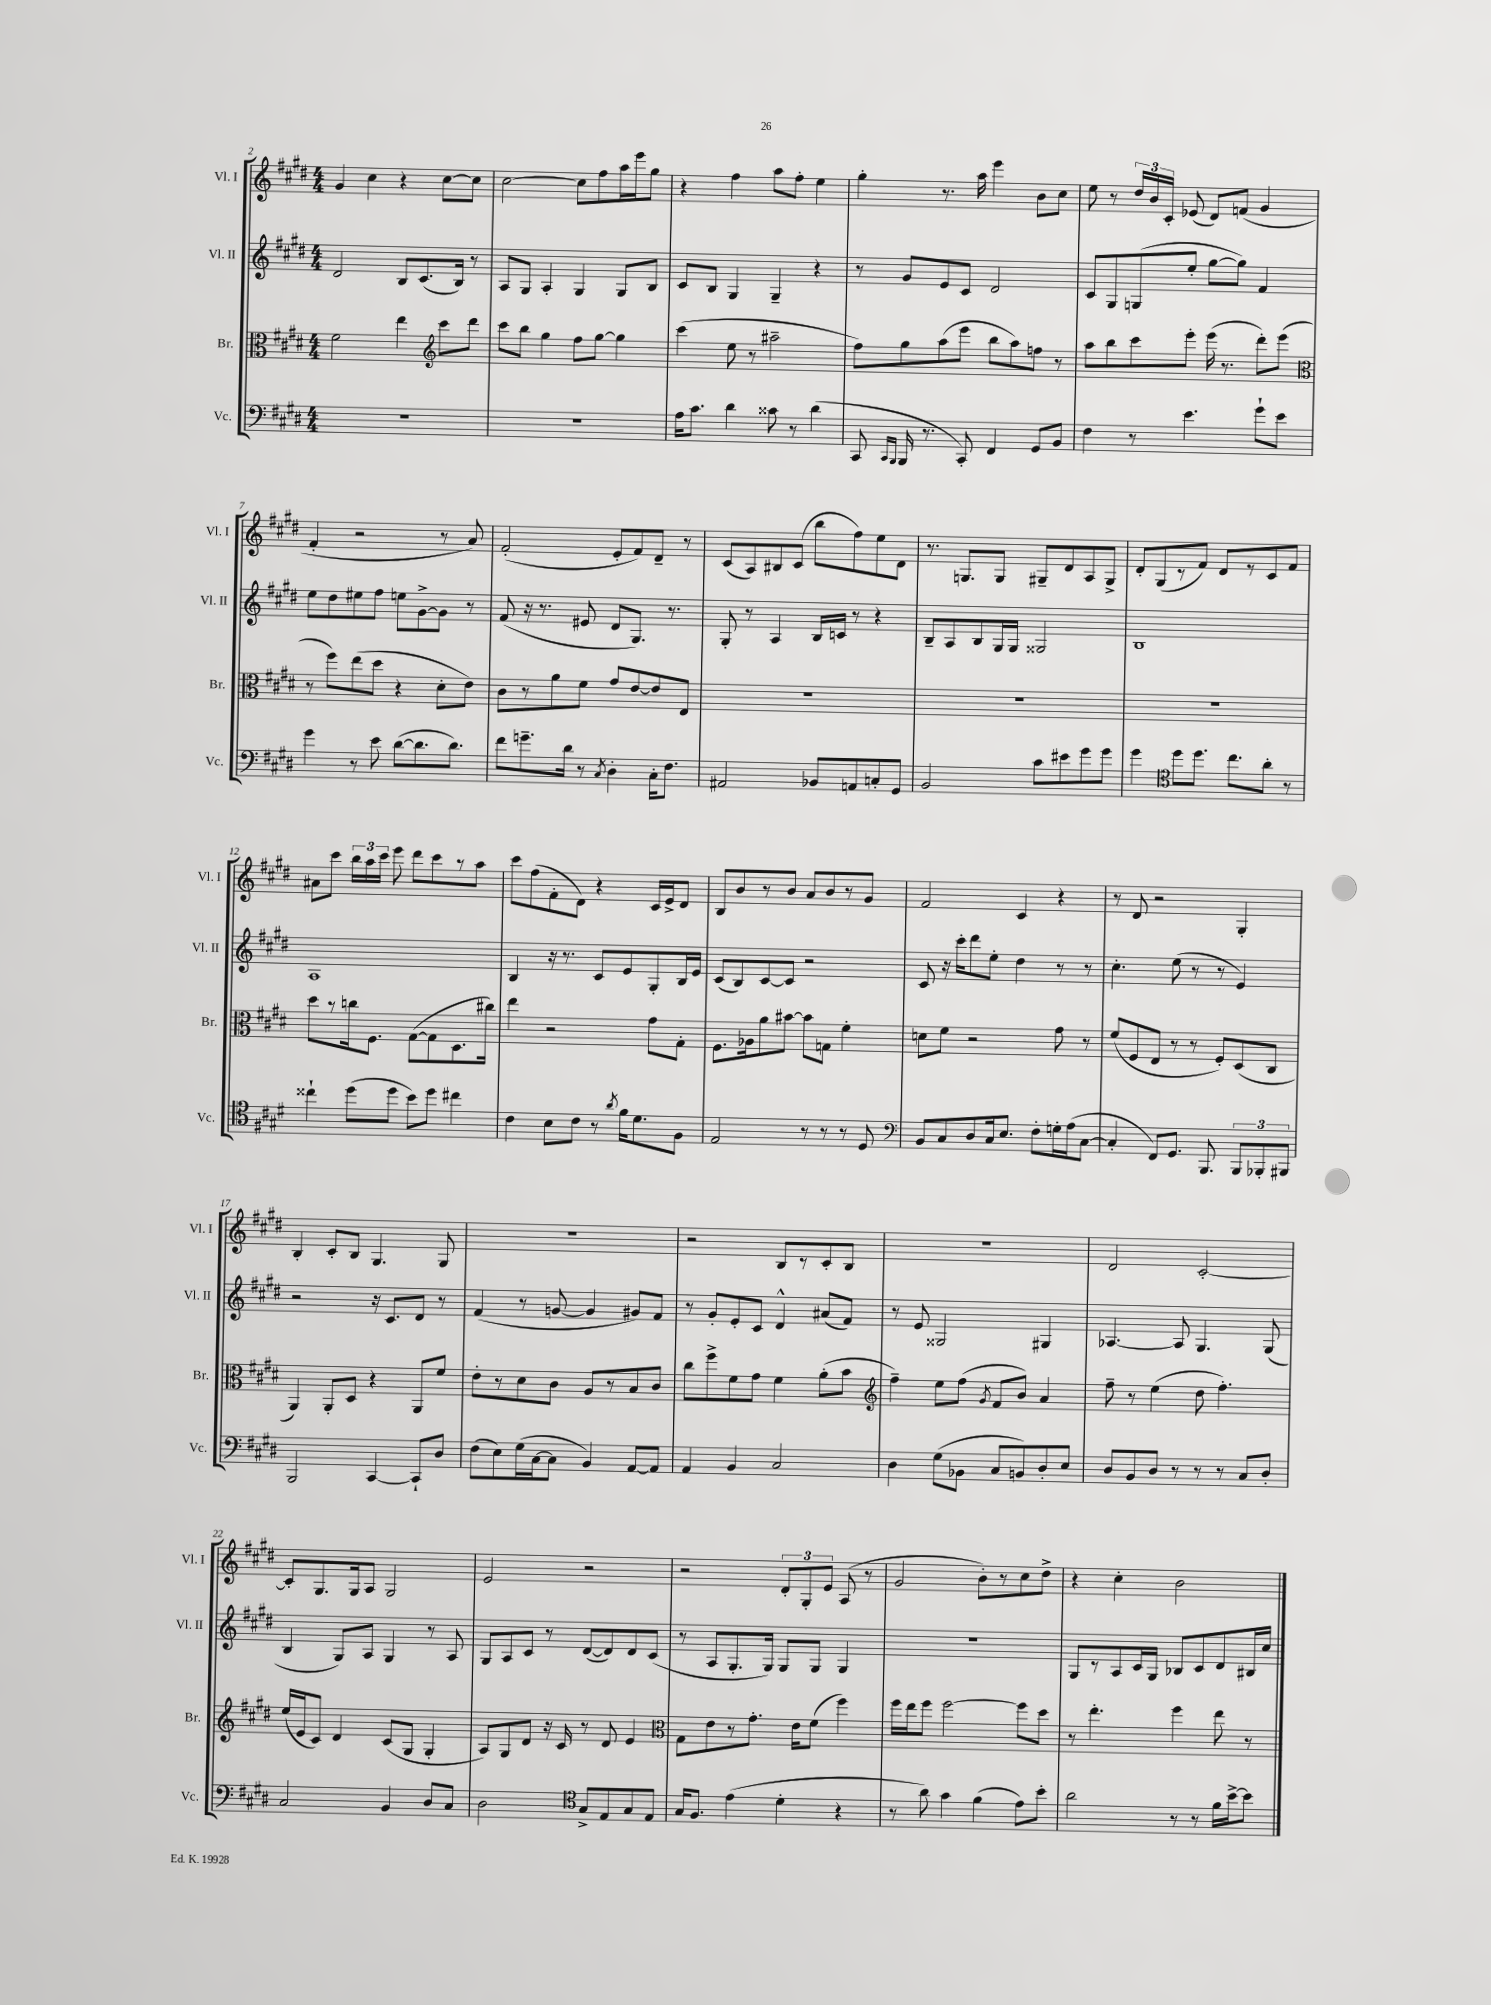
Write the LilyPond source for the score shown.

<<
\new StaffGroup <<
\new Staff = "s0" \with { instrumentName = "Vl. I" shortInstrumentName = "Vl. I" } {
    \clef treble \key e \major \numericTimeSignature \time 4/4
    \autoBeamOff gis'4 cis''4 r4 cis''8[~ cis''8] |
    cis''2~ cis''8[ fis''8 a''16 e'''16 gis''8] |
    r4 fis''4 a''8[ fis''8]-. e''4 |
    gis''4-. r8. a''16 e'''4 b'8[ cis''8] |
    e''8 r8 \tuplet 3/2 { dis''16[ b'16 cis'16]-. } ees'8( dis'8[) f'8]( gis'4 |
    fis'4-. r2 r8 a'8) |
    fis'2-.( e'8[-. fis'8) dis'8]-- r8 |
    cis'8[( a8) bis8 cis'8]( b''8[ fis''8) e''8 dis'8] |
    r8. g8.[ g8] gis8[-- dis'8 a8 gis8]-> |
    dis'8[-. gis8( r8 fis'8]) dis'8[ r8 cis'8 fis'8] |
    ais'8[ cis'''8] \tuplet 3/2 { b''16[ a''16 cis'''16] } e'''8 dis'''8[ cis'''8 r8 a''8] |
    cis'''8[ fis''8( fis'8-. dis'8]) r4 cis'16[ e'16-> dis'8] |
    b8[ b'8 r8 b'8] a'8[ b'8 r8 gis'8] |
    fis'2 cis'4 r4 |
    r8 dis'8 r2 gis4-. |
    b4-. cis'8[-. b8] gis4. gis8 |
    R1 |
    r2 b8[ r8 cis'8-. b8] |
    R1 |
    dis'2 cis'2~-. |
    cis'8[-. gis8. gis16 a8] gis2 |
    e'2 r2 |
    r2 \tuplet 3/2 { dis'8[-. gis8-. e'8] } a8( r8 |
    gis'2 b'8[-.) r8 cis''8 dis''8]-> |
    r4 cis''4-. b'2 \bar "|." |
}
\new Staff = "s1" \with { instrumentName = "Vl. II" shortInstrumentName = "Vl. II" } {
    \clef treble \key e \major \numericTimeSignature \time 4/4
    \autoBeamOff dis'2 b8[ cis'8.( b16]) r8 |
    a8[ gis8] a4-. gis4 gis8[ b8] |
    cis'8[ b8] gis4 gis4-- r4 |
    r8 gis'8[ e'8 cis'8] dis'2 |
    cis'8[ gis8 g8( e''8]-. gis''8[~ gis''8]) fis'4 |
    e''8[ dis''8 eis''8 fis''8] e''8[ gis'8~-> gis'8] r8 |
    fis'8( r16 r8. eis'8 dis'8[ gis8.]) r8. |
    gis8-. r8 a4 b16[ c'16] r8 r4 |
    b8[-- a8 b8 gis16 gis16] gisis2 |
    b1 |
    a1 |
    b4 r16 r8. cis'8[ e'8 gis8-. b16 e'16] |
    cis'8[( b8) cis'8~ cis'8] r2 |
    cis'8 r16 cis'''16[-. dis'''8 e''8]-. dis''4 r8 r8 |
    cis''4.-. e''8( r8 r8 e'4) |
    r2 r16 cis'8.[ dis'8] r8 |
    fis'4( r8 g'8~ g'4 gis'8[) fis'8] |
    r8 gis'8[-. e'8-. cis'8] dis'4-^ ais'8[( fis'8]) |
    r8 e'8 gisis2 gis4 |
    aes4.~ aes8 gis4. gis8( |
    b4 gis8[) a8] gis4 r8 a8 |
    gis8[ a8 cis'8] r8 dis'8[~( dis'8) dis'8 cis'8]( |
    r8 a8[ gis8.-. gis16]) gis8[ gis8] gis4 |
    R1 |
    gis8[ r8 a8 cis'16 gis16] bes8[ cis'8 dis'8 bis16 cis''16] \bar "|." |
}
\new Staff = "s2" \with { instrumentName = "Br." shortInstrumentName = "Br." } {
    \clef alto \key e \major \numericTimeSignature \time 4/4
    \autoBeamOff fis'2 e''4 \clef treble cis'''8[ dis'''8] |
    cis'''8[ b''8] gis''4 fis''8[ gis''8]~ gis''4 |
    cis'''4( e''8 r8 ais''2-- |
    fis''8[) gis''8 a''8( e'''8] b''8[ a''8) f''8] r8 |
    a''8[ b''8 cis'''8 e'''8]-. e'''16( r8. dis'''8[-.) e'''8]( |
    \clef alto r8 fis''8[) e''8( dis''8] r4 dis'8[-. e'8]) |
    cis'8[ r8 a'8 fis'8] gis'8[ e'8~ e'8 e8] |
    R1 |
    R1 |
    R1 |
    dis''8[ r8 c''16 fis8.] gis8[~( gis8 dis8. cis''16]) |
    e''4 r2 gis'8[ gis8]-. |
    fis8.[ aes16 a'8 bis'8]~ bis'8[ g8] fis'4-. |
    d'8[ fis'8] r2 gis'8 r8 |
    fis'8[( fis8 e8] r8 r8 fis8[-.) dis8( cis8] |
    a,4) a,8[-. dis8] r4 a,8[ fis'8] |
    e'8[-. r8 dis'8 cis'8] a8[ r8 b8 cis'8] |
    cis''8[ fis''8-> fis'8 gis'8] fis'4 a'8[-.( b'8] |
    \clef treble fis''4--) e''8[ fis''8]( \acciaccatura { gis'8 } fis'8[ b'8]) a'4 |
    fis''8-- r8 e''4( dis''8 fis''4.-.) |
    e''16[( e'16 cis'8]) dis'4 cis'8[( gis8] gis4-. |
    a8[) gis8 dis'8] r16 cis'16 r8 dis'8 e'4 |
    \clef alto gis8[ e'8 r8 gis'8.]-. e'16[ fis'8]( fis''4) |
    fis''16[ e''16 fis''8] fis''2~ fis''8[ dis''8] |
    r8 e''4.-. fis''4 e''8 r8 \bar "|." |
}
\new Staff = "s3" \with { instrumentName = "Vc." shortInstrumentName = "Vc." } {
    \clef bass \key e \major \numericTimeSignature \time 4/4
    \autoBeamOff R1 |
    R1 |
    a16[ cis'8.] dis'4 cisis'8 r8 dis'4( |
    cis,8 \grace { cis,16[ b,,16] } b,,16 r8. cis,8-.) fis,4 gis,8[ b,8] |
    fis4 r8 e'4. gis'8[-! e'8] |
    gis'4 r8 e'8 dis'8[~( dis'8. dis'8.]) |
    fis'8[ g'8.-- dis'16] r8 \acciaccatura { cis8 } dis4-. cis16[-. fis8.] |
    ais,2 bes,8[ a,8 c8-. gis,8] |
    b,2 cis'8[ eis'8 gis'8 gis'8] |
    gis'4 \clef tenor dis''8[ dis''8.] cis''8.[ a'8]-. r8 |
    cisis''4-! dis''8[( dis''8] b'8[) dis''8] cis''4 |
    cis'4 b8[ cis'8] r8 \acciaccatura { a'8 } fis'16[ dis'8. fis8] |
    e2 r8 r8 r8 dis8 |
    \clef bass b,8[ cis8 dis8 cis16 e8.] fis8[-. g16-. a16( cis8]~ |
    cis4-. fis,8[) gis,8.] b,,8. \tuplet 3/2 { b,,8[ bes,,8-. bis,,8] } |
    b,,2 cis,4~ cis,8[-! dis8] |
    fis8[( e8) gis16( cis16~ cis8] b,4) a,8[~ a,8] |
    a,4 b,4 cis2 |
    dis4 gis8[( bes,8] cis8[ b,8) dis8-. e8] |
    dis8[ b,8 dis8] r8 r8 r8 cis8[ dis8]-. |
    cis2 b,4 dis8[ cis8] |
    dis2 \clef tenor gis8[-> e8 gis8 e8] |
    gis16[ fis8.] e'4( dis'4-. r4 |
    r8 a'8) gis'4 fis'4( e'8[) b'8]-. |
    a'2 r8 r8 fis'16[ b'16~-> b'8] \bar "|." |
}
>>
>>
\layout { \context { \Score currentBarNumber = #2 } }
